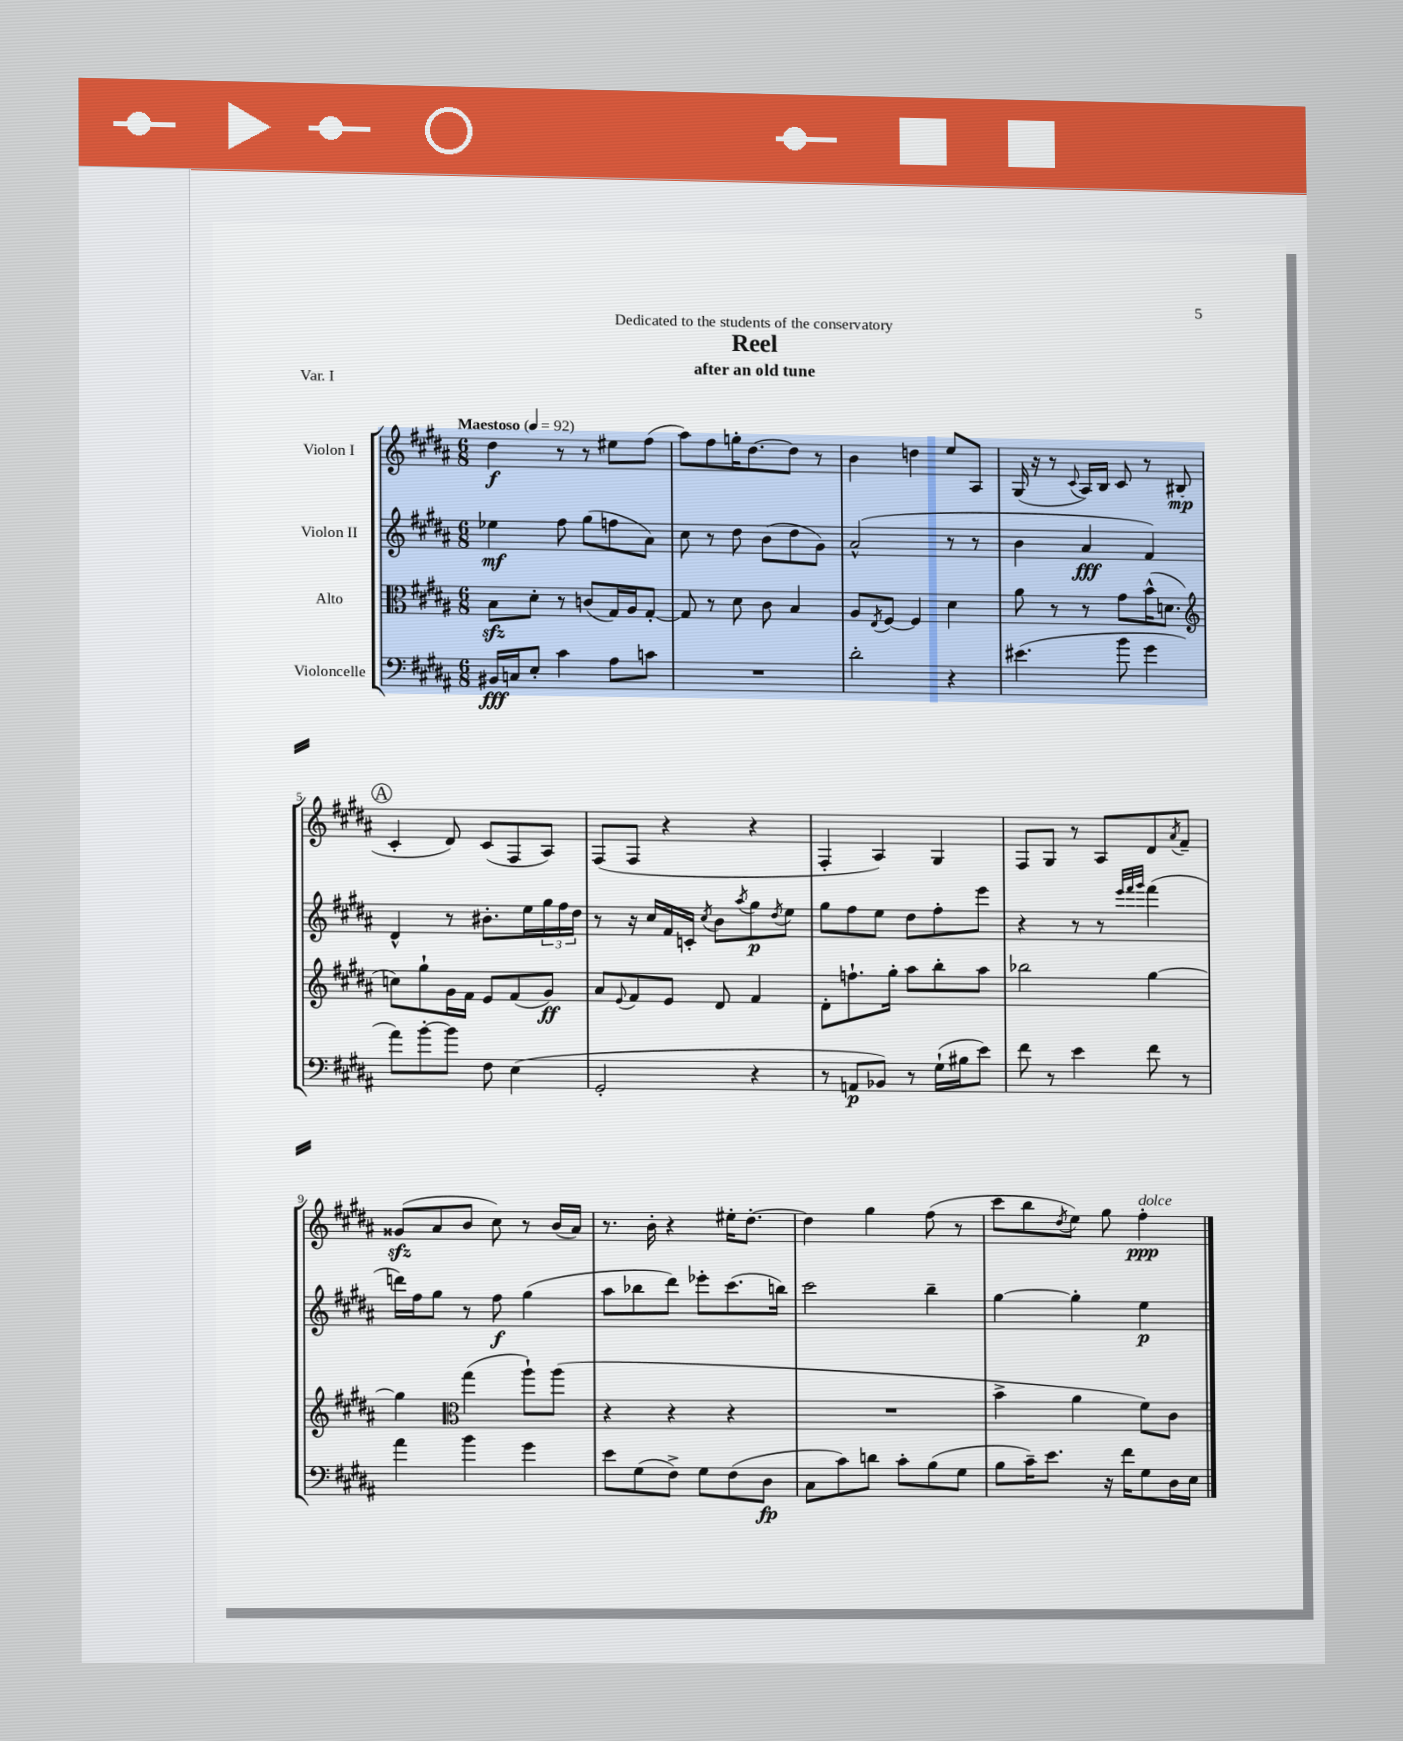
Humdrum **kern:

**kern	**dynam	**kern	**dynam	**kern	**dynam	**kern	**dynam
*part4	*part4	*part3	*part3	*part2	*part2	*part1	*part1
*staff4	*staff4	*staff3	*staff3	*staff2	*staff2	*staff1	*staff1
*I"Violoncelle	*	*I"Alto	*	*I"Violon II	*	*I"Violon I	*
*clefF4	*	*clefC3	*	*clefG2	*	*clefG2	*
*k[f#c#g#d#a#]	*	*k[f#c#g#d#a#]	*	*k[f#c#g#d#a#]	*	*k[f#c#g#d#a#]	*
*M6/8	*	*M6/8	*	*M6/8	*	*M6/8	*
*MM92	*	*MM92	*	*MM92	*	*MM92	*
=1	=1	=1	=1	=1	=1	=1	=1
!	!	!	!	!	!	!LO:TX:a:B:t=Maestoso	!
16BB#X/LL	fff	8Bzz\L	.	4ee-X\	mf	4dd#\	f
16Cn/J	.	.	.	.	.	.	.
8E'/J	.	8d#'\J	.	.	.	.	.
4c#\	.	8r	.	8ff#\	.	8r	.
.	.	(8cn/L	.	(8gg#\L	.	8r	.
8A#\L	.	16G#/L)	.	8ffn\	.	8ee#X\L	.
.	.	16A#/J	.	.	.	.	.
8cn\J	.	[8G#'/J	.	8a#\J)	.	(8ff#\J	.
=2	=2	=2	=2	=2	=2	=2	=2
2.r	.	8G#/]	.	8cc#\	.	8aa#\L)	.
.	.	8r	.	8r	.	8ff#\	.
.	.	8d#\	.	8dd#\	.	16ggn'\K	.
.	.	.	.	.	.	[8.dd#\	.
.	.	8c#\	.	(8b\L	.	.	.
.	.	4B/	.	8dd#\	.	8dd#\J]	.
.	.	.	.	8g#\J)	.	8r	.
=3	=3	=3	=3	=3	=3	=3	=3
2d#'\	.	8A#/L	.	(2a#^^/	.	4b\	.
.	.	8qE/	.	.	.	.	.
.	.	[8F#/J	.	.	.	.	.
.	.	4F#/]	.	.	.	4ddn\	.
4r	.	4d#\	.	8r	.	8ee/L	.
.	.	.	.	8r	.	8A#/J	.
=4	=4	=4	=4	=4	=4	=4	=4
(4.e#X\	.	8a#\	.	4b\	.	(16G#/	.
.	.	.	.	.	.	16r	.
.	.	8r	.	.	.	8r	.
.	.	.	.	.	.	8qqc#/	.
.	.	8r	.	4a#/	fff	16A#/LL)	.
.	.	.	.	.	.	16B/JJ	.
8b\	.	8g#\L	.	.	.	8c#/	.
4g#\	.	(16b^^\K	.	4f#/)	.	8r	.
.	.	8.dn\J	.	.	.	.	.
.	.	.	.	.	.	(8B#X/	mp
!!LO:LB:g=z
!!LO:REH:place=s1:t=A
=5	=5	=5	=5	=5	=5	=5	=5
*	*	*clefG2	*	*	*	*	*
8a#\L)	.	8ccn\L)	.	4d#^^/	.	4c#'/	.
[8b'\	.	8gg#`\	.	.	.	.	.
8b\J]	.	16g#\L	.	8r	.	8d#/)	.
.	.	16f#\JJ	.	.	.	.	.
8F#\	.	8e/L	.	8.b#X'\L	.	(8c#/L	.
(4E\	.	(8f#/	.	.	.	8F#/	.
.	.	.	.	16ee\L	.	.	.
.	.	8g#/J)	ff	24gg#\	.	8A#/J)	.
.	.	.	.	24ff#\	.	.	.
.	.	.	.	24dd#\JJ	.	.	.
=6	=6	=6	=6	=6	=6	=6	=6
2GG#'/	.	8a#/L	.	8r	.	(8F#/L	.
.	.	8qqe/	.	.	.	.	.
.	.	8f#/	.	16r	.	8F#/J	.
.	.	.	.	16cc#/LL	.	.	.
.	.	8e/J	.	16f#/	.	4r	.
.	.	.	.	16cn'/JJ	.	.	.
.	.	.	.	8qcc#/	.	.	.
.	.	8d#/	.	8b\L	.	.	.
.	.	.	.	8qaa#/	.	.	.
4r	.	4f#/	.	8gg#\	p	4r	.
.	.	.	.	8qdd#/	.	.	.
.	.	.	.	8ee\J	.	.	.
=7	=7	=7	=7	=7	=7	=7	=7
8r	.	8d#'\L	.	8gg#\L	.	4F#'/	.
8AAn/L	p	8.ffn`\	.	8ff#\	.	.	.
8BB-X/J)	.	.	.	8ee\J	.	4A#/)	.
.	.	16gg#'\Jk	.	.	.	.	.
8r	.	8aa#\L	.	8dd#\L	.	.	.
(16G#`\LL	.	8bb'\	.	8ff#'\	.	4G#/	.
16B#X\J	.	.	.	.	.	.	.
8e\J)	.	8aa#\J	.	8eee\J	.	.	.
=8	=8	=8	=8	=8	=8	=8	=8
8f#\	.	2bb-X\	.	4r	.	8F#/L	.
8r	.	.	.	.	.	8G#/J	.
4e\	.	.	.	8r	.	8r	.
.	.	.	.	8r	.	8A#/L	.
.	.	.	.	32qqeee/LLL	.	.	.
.	.	.	.	32qqfff#/	.	.	.
.	.	.	.	32qqggg#/JJJ	.	.	.
8f#\	.	[4gg#\	.	(4fff#\	.	8d#/	.
.	.	.	.	.	.	8qa#/	.
8r	.	.	.	.	.	8f#~/J	.
!!LO:LB:g=z
=9	=9	=9	=9	=9	=9	=9	=9
4a#\	.	4gg#\]	.	16dddn\LL)	.	(8g##Xzz/L	.
.	.	.	.	16ff#\J	.	.	.
.	.	.	.	8gg#\J	.	8a#/	.
*	*	*clefC3	*	*	*	*	*
4b\	.	(4gg#\	.	8r	.	8b/J	.
.	.	.	.	8ff#\	f	8cc#\)	.
4g#\	.	8aa#`\L)	.	(4gg#\	.	8r	.
.	.	(8aa#\J	.	.	.	(16b/LL	.
.	.	.	.	.	.	16a#/JJ)	.
=10	=10	=10	=10	=10	=10	=10	=10
8e\L	.	4r	.	8aa#\L	.	8.r	.
(8G#\	.	.	.	8bb-X\	.	.	.
.	.	.	.	.	.	16b'\	.
8F#^\J)	.	4r	.	8ddd#\J)	.	4r	.
8G#\L	.	.	.	8eee-X'\L	.	.	.
(8F#\	.	4r	.	(8.ccc#\	.	16ee#X'\KL	.
.	.	.	.	.	.	[8.dd#'\J	.
8D#\J	fp	.	.	.	.	.	.
.	.	.	.	16bbn\Jk)	.	.	.
=11	=11	=11	=11	=11	=11	=11	=11
8C#\L	.	2.r	.	2ccc#\	.	4dd#\]	.
8c#\)	.	.	.	.	.	.	.
8dn\J	.	.	.	.	.	4gg#\	.
8c#'\L	.	.	.	.	.	.	.
(8B\	.	.	.	4bb~\	.	(8ff#\	.
8G#\J	.	.	.	.	.	8r	.
=12	=12	=12	=12	=12	=12	=12	=12
8B\L	.	4b^\	.	[4gg#\	.	8ccc#\L	.
16c#~\K)	.	.	.	.	.	8bb\	.
8.e\J	.	.	.	.	.	.	.
.	.	.	.	.	.	8qdd#/	.
.	.	4a#\	.	4gg#'\]	.	8ee\J)	.
16r	.	.	.	.	.	8gg#\	.
16f#\KL	.	.	.	.	.	.	.
!	!	!	!	!	!	!LO:TX:a:i:t=dolce	!
8G#\	.	8f#\L)	.	4ee\	p	4ff#'\	ppp
16D#\L	.	8c#\J	.	.	.	.	.
16E\JJ	.	.	.	.	.	.	.
==	==	==	==	==	==	==	==
*-	*-	*-	*-	*-	*-	*-	*-
